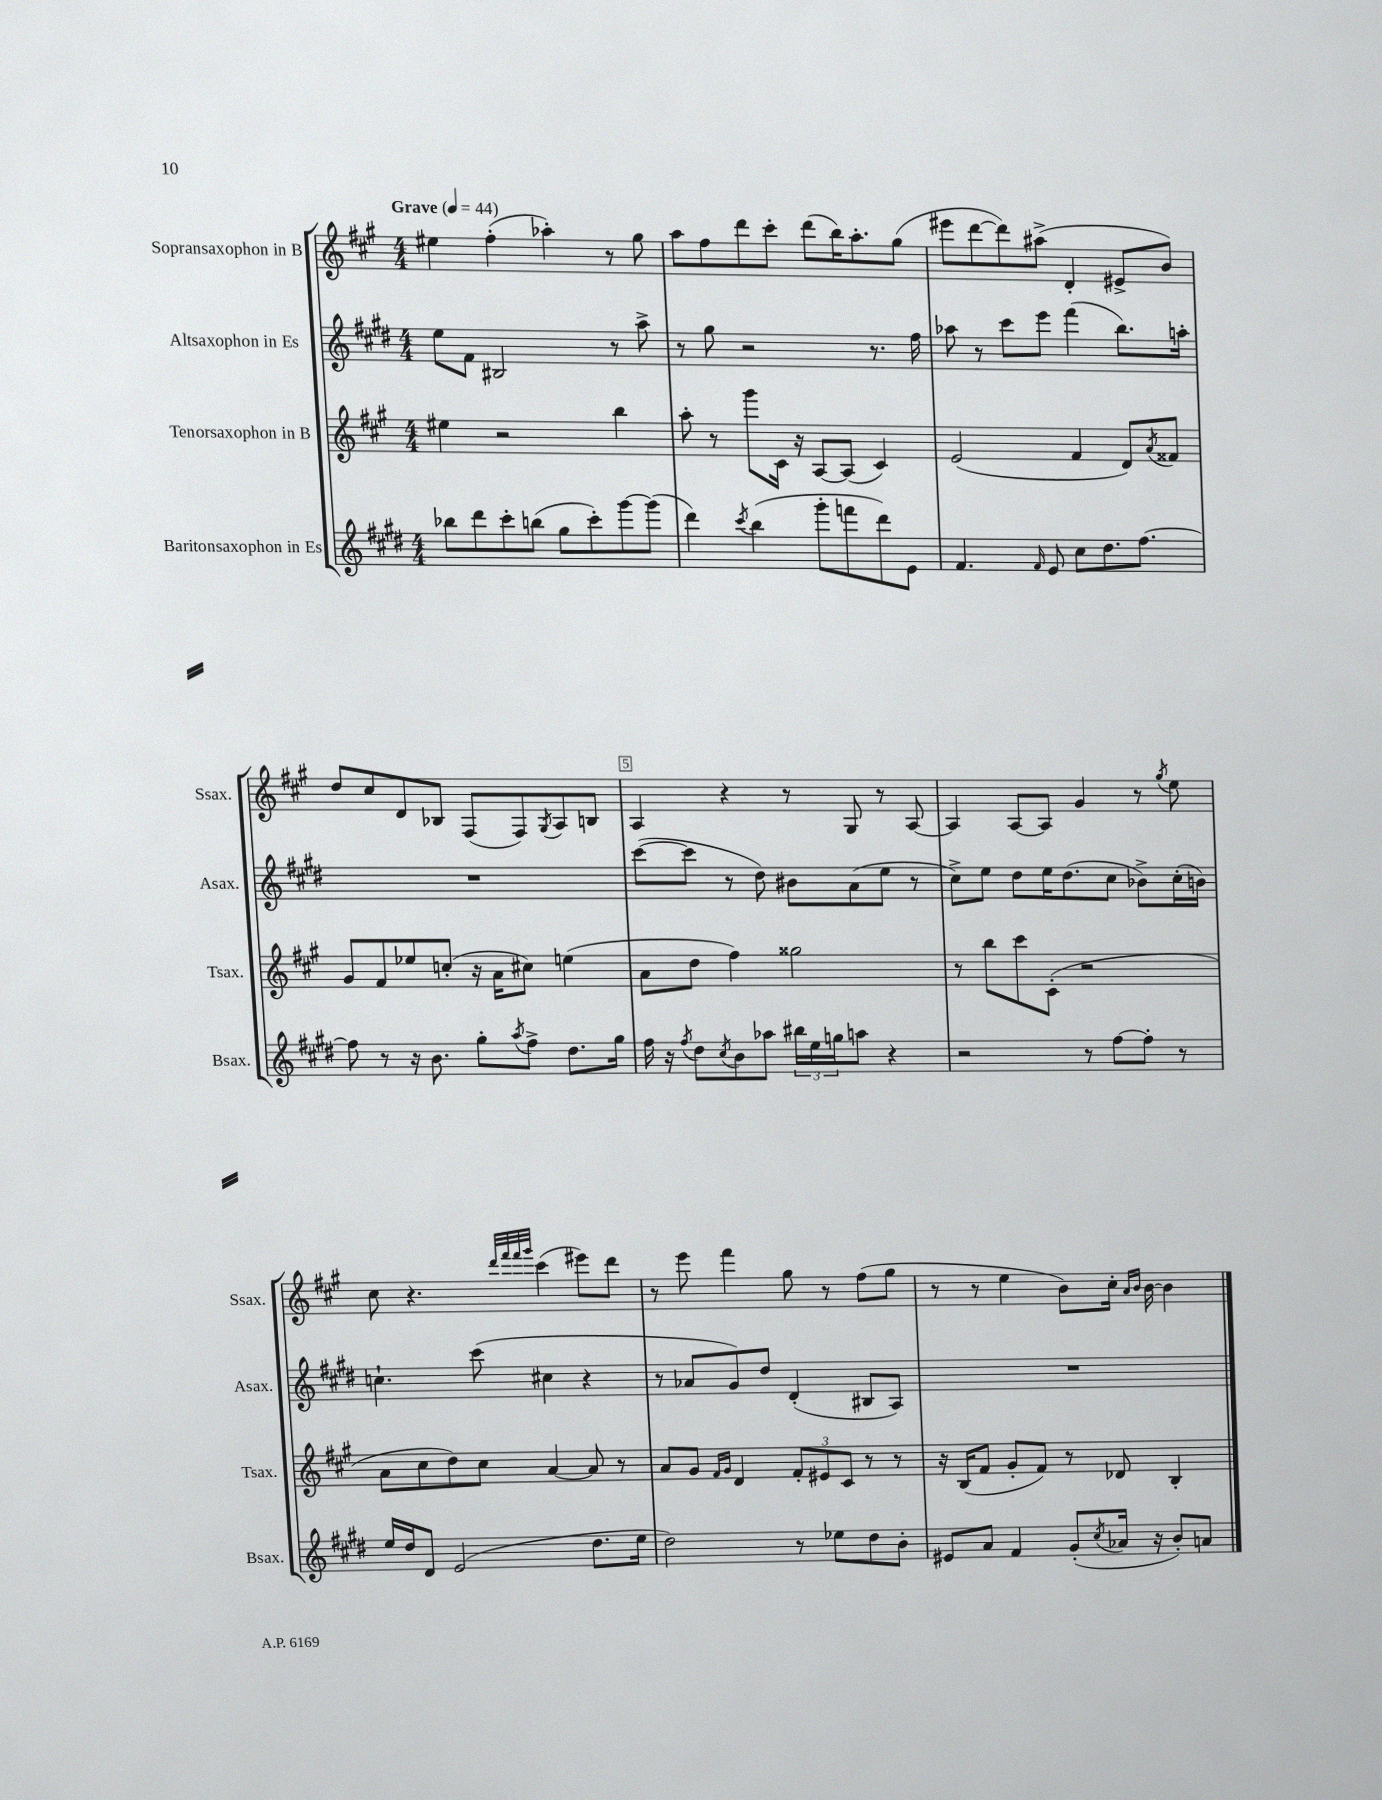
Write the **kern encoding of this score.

**kern	**kern	**kern	**kern
*part4	*part3	*part2	*part1
*staff4	*staff3	*staff2	*staff1
*I"Baritonsaxophon in Es	*I"Tenorsaxophon in B	*I"Altsaxophon in Es	*I"Sopransaxophon in B
*I'Bsax.	*I'Tsax.	*I'Asax.	*I'Ssax.
*clefG2	*clefG2	*clefG2	*clefG2
*k[f#c#g#d#]	*k[f#c#g#]	*k[f#c#g#d#]	*k[f#c#g#]
*M4/4	*M4/4	*M4/4	*M4/4
*MM44	*MM44	*MM44	*MM44
=1	=1	=1	=1
!	!	!	!LO:TX:a:B:t=Grave
8bb-X\L	4ee#X\	8ee\L	4ee#X\
8ddd#\	.	8f#\J	.
8ccc#'\	2r	2B#X/	(4ff#'\
(8bbn\J	.	.	.
8gg#\L	.	.	4aa-X'\)
8ccc#'\)	.	.	.
[8ggg#\	4bb\	8r	8r
(8ggg#\J]	.	8aa^\	8gg#\
=2	=2	=2	=2
4ddd#\)	8aa'\	8r	8aa\L
.	8r	8gg#\	8ff#\
8qccc#/	.	.	.
(4bb\	8ggg#\L	2r	8ddd\
.	16c#\Jk	.	8ccc#'\J
.	16r	.	.
8ggg#'\L	[8A/L	.	(8ddd\L
8fffn\	(8A/J]	.	16bb\K)
.	.	.	8.aa'\
8ddd#\)	4c#/)	8.r	.
8e\J	.	.	(8gg#\J
.	.	16ff#\	.
=3	=3	=3	=3
4.f#/	(2e/	8aa-X\	8eee#X\L
.	.	8r	[8ddd\
.	.	8ccc#\L	8ddd\])
16qqf#/	.	.	.
8e/	.	8eee\J	(8aa#X^\J
8cc#\L	4f#/	(4fff#\	4d'/
8.dd#\	.	.	.
.	8d/L)	8.bb\L)	8e#X^/L
[8.ff#\J	.	.	.
.	8qa/	.	.
.	8f##X/J	.	8b/J)
.	.	16aan'\Jk	.
!!LO:LB:g=z
=4	=4	=4	=4
8ff#\]	8g#/L	1r	8dd/L
8r	8f#/	.	8cc#/
16r	8ee-X/	.	8d/
8.b\	.	.	.
.	(8ccn'/J	.	8B-X/J
8gg#'\L	16r	.	(8F#/L
.	16a\KL	.	.
8qaa/	.	.	.
8ff#^\J	8cc#X\J)	.	8F#/)
.	.	.	8qG#/
8.dd#\L	(4een\	.	8A/
.	.	.	8Bn/J
16gg#\Jk	.	.	.
=5	=5	=5	=5
16ff#\	8a\L	([8ccc#\L	4A/
16r	.	.	.
8qff#/	.	.	.
8dd#\L	8dd\J	8ccc#\J]	.
8qcc#/	.	.	.
8b\	4ff#\)	8r	4r
8aa-X\J	.	8dd#\)	.
24bb#X\LL	2gg##X\	8b#X\L	8r
24ee\	.	.	.
24ggn\J	.	.	.
8aan\J	.	(8a\	8G#/
4r	.	8ee\J	8r
.	.	8r	[8A/
=6	=6	=6	=6
2r	8r	8cc#^\L)	4A/]
.	8bb\L	8ee\J	.
.	8ccc#\	8dd#\L	[8A/L
.	(8c#'\J	16ee\K	8A/J]
.	.	(8.dd#\	.
8r	2r	.	4g#/
[8ff#\L	.	8cc#\J	.
8ff#'\J]	.	8b-X^\L)	8r
.	.	.	8qgg#/
8r	.	(16cc#'\L	8ee\
.	.	16bn\JJ)	.
!!LO:LB:g=z
=7	=7	=7	=7
16ee/LL	8a\L	4.ccn`\	8cc#\
16dd#/J	.	.	.
8d#/J	8cc#\	.	4.r
(2e/	8dd\)	.	.
.	8cc#\J	(8ccc#\	.
.	.	.	32qqddd/LLL
.	.	.	32qqfff#/
.	.	.	32qqfff#/
.	.	.	32qqggg#/JJJ
.	[4a/	4cc#X\	(4ccc#\
8.dd#\L	8a/]	4r	8eee#X\L)
.	8r	.	8ddd\J
16ee\Jk	.	.	.
=8	=8	=8	=8
2dd#\)	8a/L	8r	8r
.	8g#/J	8a-X/L	8eee\
.	16qqf#/LL	.	.
.	16qqg#/JJ	.	.
.	4d/	8g#/)	4fff#\
.	.	8dd#/J	.
8r	12f#'/L	(4d#'/	8gg#\
.	12e#X/	.	.
8ee-X\L	.	.	8r
.	12c#/J	.	.
8dd#\	8r	8B#X/L	(8ff#\L
8b'\J	8r	8A/J)	8gg#\J
=9	=9	=9	=9
8e#X/L	16r	1r	8r
.	(16B/KL	.	.
8a/J	8f#/J	.	8r
4f#/	8g#'/L	.	4ee\
.	8f#/J)	.	.
(8g#'/L	8r	.	8b\L)
8qcc#/	.	.	.
16a-X/Jk	8d-X/	.	16cc#'\Jk
.	.	.	16qqa/LL
.	.	.	16qqb/JJ
16r	.	.	[16b\
8b'/L)	4B'/	.	4b\]
8an/J	.	.	.
==	==	==	==
*-	*-	*-	*-
